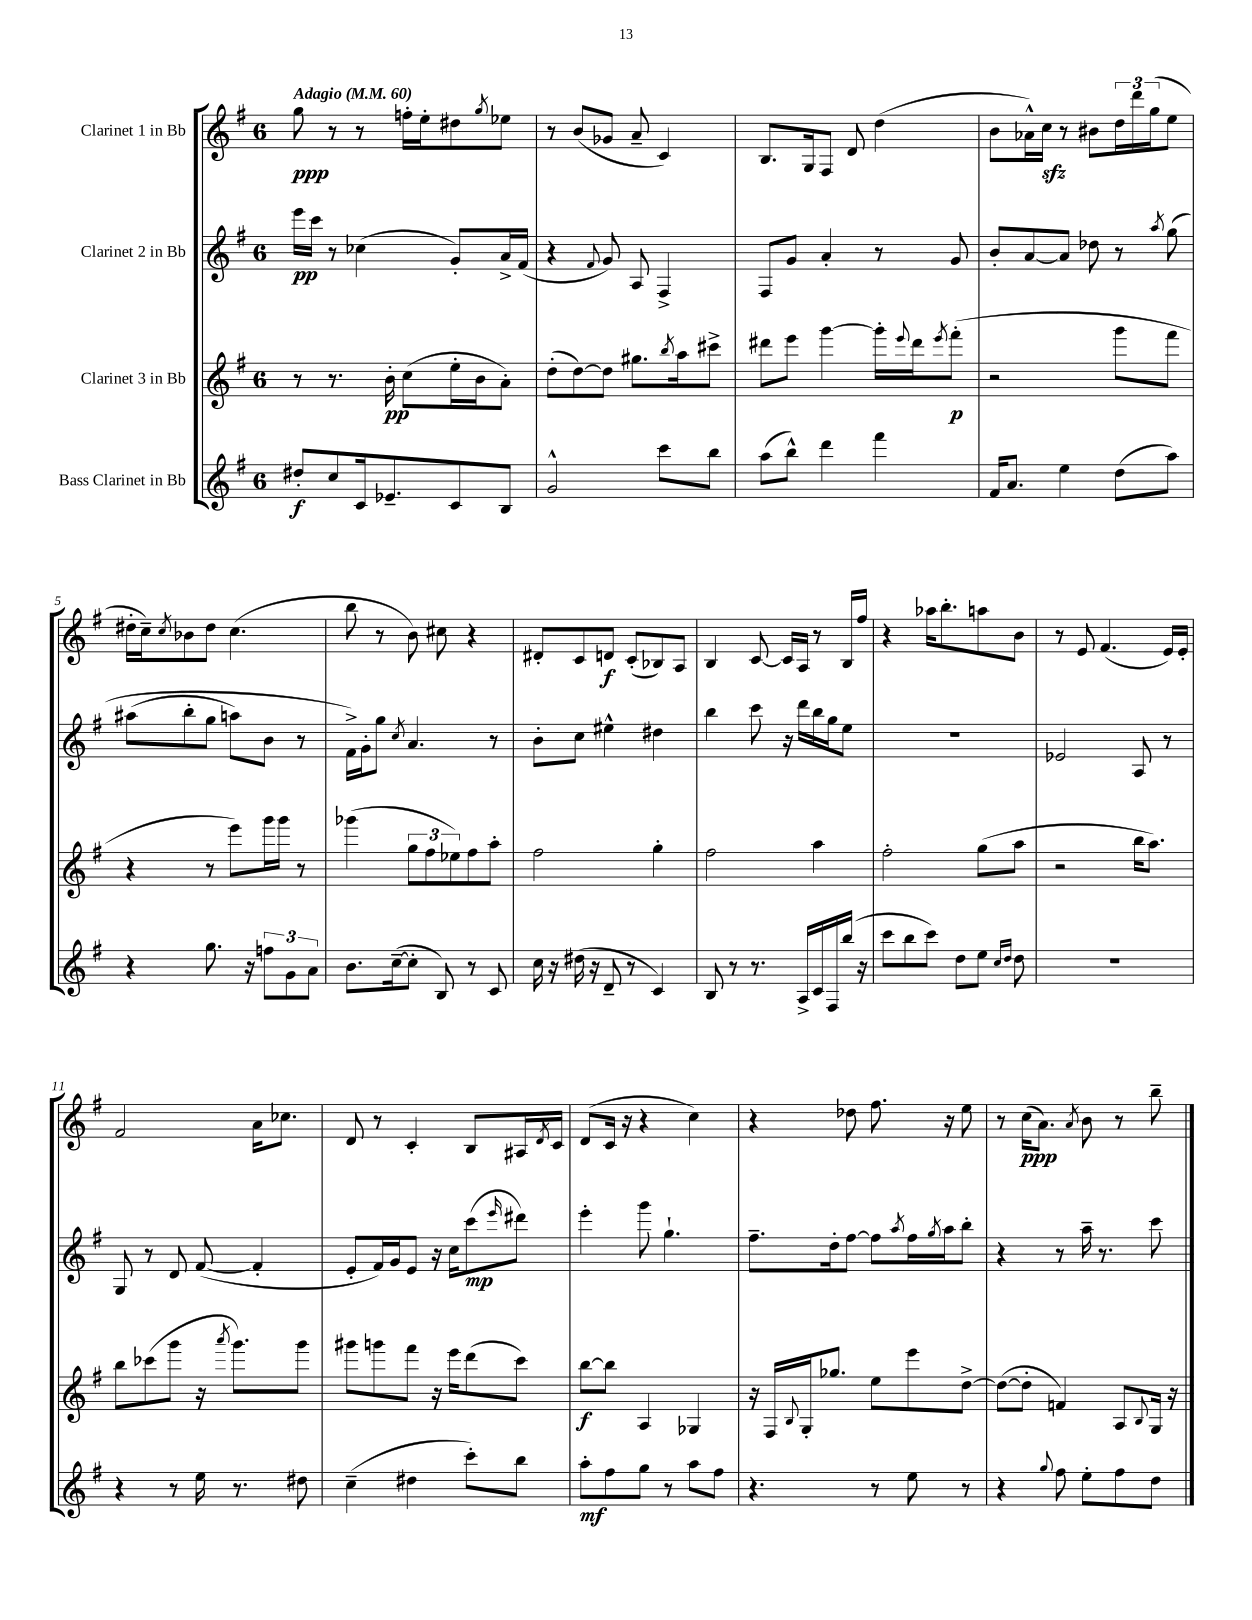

**kern	**kern	**kern	**kern
*staff4	*staff3	*staff2	*staff1
*clefG2	*clefG2	*clefG2	*clefG2
*k[f#]	*k[f#]	*k[f#]	*k[f#]
*M6/8	*M6/8	*M6/8	*M6/8
*MM60	*MM60	*MM60	*MM60
8dd#'	8r	16eee	8gg
.	.	16ccc	.
8cc	8.r	8r	8r
16c	.	(4cc-	8r
8.e-~	16b'	.	.
.	(8cc	.	16ff'
.	.	.	16ee'
8c	16ee'	8g')	8dd#
.	16b	.	.
.	.	.	8qgg
8B	8a')	16a^	8ee-
.	.	(16f#	.
=	=	=	=
2g^^	(8dd'	4r	8r
.	[8dd)	.	(8b
.	.	8qqf#	.
.	8dd]	8g)	8g-
.	8.gg#	8A	8a~
8ccc	.	4F#^	4c)
.	8qbb	.	.
.	16aa	.	.
8bb	8ccc#^	.	.
=	=	=	=
(8aa	8ddd#	8F#	8.B
8bb^^)	8eee	8g	.
.	.	.	16G
4ddd	[4ggg	4a'	8F#
.	.	.	8d
4fff#	16ggg']	8r	(4dd
.	8qqeee	.	.
.	16ddd#	.	.
.	8qeee	.	.
.	(8fff#'	8g	.
=	=	=	=
16f#	2r	8b'	8b
8.a	.	.	.
.	.	[8a	16a-^^)
.	.	.	16cc
4ee	.	8a]	8r
.	.	8dd-	8b#
(8dd	8ggg	8r	24dd
.	.	.	24ddd
.	.	.	(24gg
.	.	8qaa	.
8aa)	8fff#	&(8gg	8ee
=	=	=	=
4r	4r	(8aa#	16dd#'
.	.	.	16cc~)
.	.	.	8qcc
.	.	8bb'	8b-
8.gg	8r	8gg	8dd#
.	8eee)	8aa)	(4.cc
16r	.	.	.
12ff	16ggg	8b	.
.	16ggg	.	.
12g	.	.	.
.	8r	8r	.
12a	.	.	.
=	=	=	=
8.b	(4ggg-	16f#^&)	8bb
.	.	16g'	.
.	.	8gg	8r
([16cc~	.	.	.
.	.	8qcc	.
8cc']	12gg	4.a	8b)
.	12ff#	.	.
8B)	.	.	8cc#
.	12ee-)	.	.
8r	8ff#	.	4r
8c	8aa'	8r	.
=	=	=	=
16cc	2ff#	8b'	8d#'
16r	.	.	.
(16dd#	.	8cc	8c
16r	.	.	.
8d~	.	4ee#^^	8d
8r	.	.	(8c'
4c)	4gg'	4dd#	8B-)
.	.	.	8A
=	=	=	=
8B	2ff#	4bb	4B
8r	.	.	.
8.r	.	8ccc	[8c
.	.	16r	16c]
16A^	.	16ddd	16A
16c	4aa	16bb	8r
16F#	.	16gg	.
(16bb	.	8ee	16B
16r	.	.	16ff#
=	=	=	=
8ccc	2ff#'	2.r	4r
8bb	.	.	.
8ccc)	.	.	16aa-
.	.	.	8.bb'
8dd	.	.	.
8ee	(8gg	.	8aa
16qqcc	.	.	.
16qqdd	.	.	.
8dd	8aa	.	8b
=	=	=	=
2.r	2r	2e-	8r
.	.	.	8e
.	.	.	(4.f#
.	16bb	8A	.
.	8.aa)	.	.
.	.	8r	16e)
.	.	.	16e'
=	=	=	=
4r	8bb	8G	2f#
.	(8ccc-	8r	.
8r	8ggg	8d	.
16ee	16r	([8f#	.
.	8qaaa	.	.
8.r	8.ggg)	.	.
.	.	4f#']	16a
.	.	.	8.cc-
8dd#	8ggg	.	.
=	=	=	=
(4cc~	8ggg#	8e'	8d
.	8ggg	16f#)	8r
.	.	16g	.
4dd#	8fff#	8e	4c'
.	16r	16r	.
.	16eee	16cc	.
8ccc')	(8ddd	(8ccc	8B
.	.	16qqeee	.
8bb	8ccc)	8ddd#)	16A#
.	.	.	8qd
.	.	.	16c
=	=	=	=
8aa'	[8bb	4eee'	(8d
8ff#	8bb]	.	16c
.	.	.	16r
8gg	4A	8ggg	4r
8r	.	4.gg`	.
8aa	4G-	.	4cc)
8ff#	.	.	.
=	=	=	=
4.r	16r	8.ff#~	4r
.	16F#	.	.
.	8qqB	.	.
.	16G'	.	.
.	8.gg-	16dd'	.
.	.	[8ff#	8dd-
8r	8ee	8ff#]	8.ff#
.	.	8qaa	.
8ee	8eee	16ff#	.
.	.	8qgg	.
.	.	16aa	16r
8r	[8dd^	8bb'	8ee
=	=	=	=
4r	(8dd_	4r	8r
.	8dd']	.	(16cc
.	.	.	8.a)
8qqgg	.	.	.
8ff#	4f)	8r	.
.	.	.	8qa
8ee'	.	16aa~	8b
.	.	8.r	.
8ff#	8A	.	8r
.	8qqB	.	.
8dd	16G	8ccc	8bb~
.	16r	.	.
==	==	==	==
*-	*-	*-	*-
